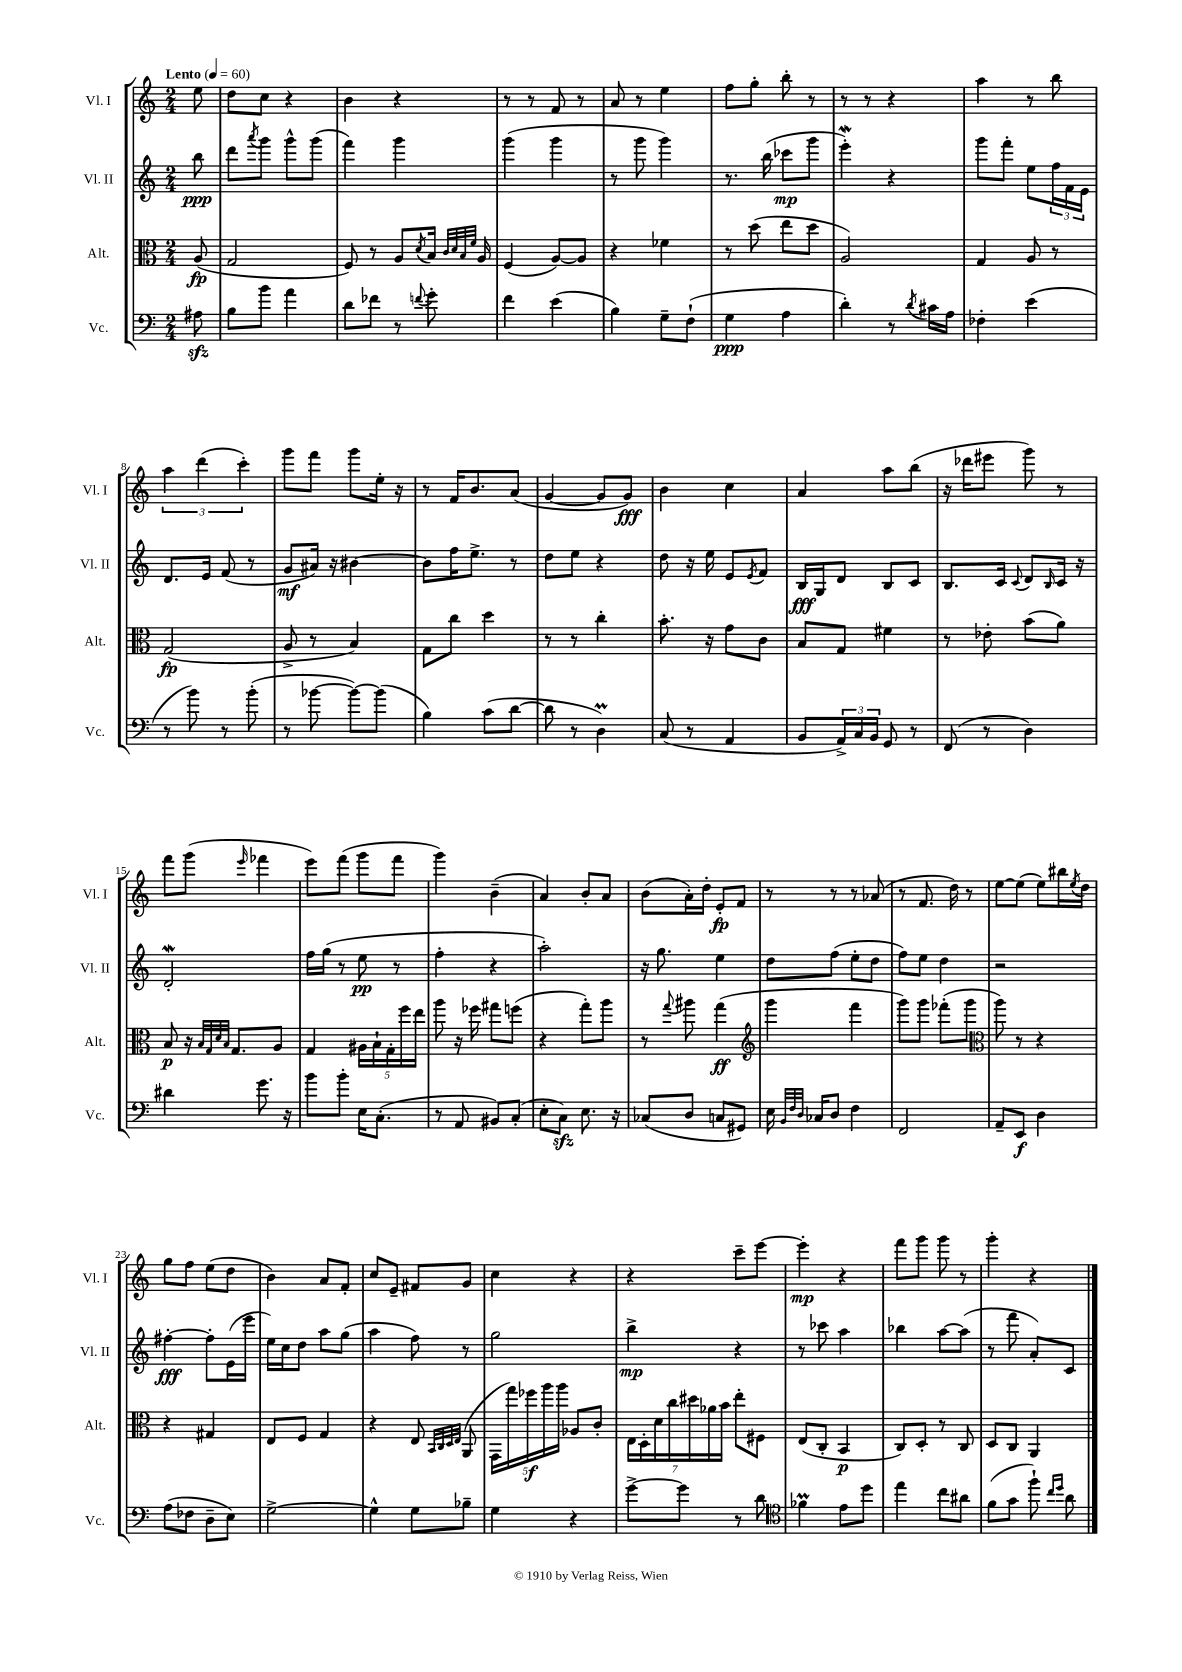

**kern	**dynam	**kern	**dynam	**kern	**dynam	**kern	**dynam
*part4	*part4	*part3	*part3	*part2	*part2	*part1	*part1
*staff4	*staff4	*staff3	*staff3	*staff2	*staff2	*staff1	*staff1
*I"Vc.	*	*I"Alt.	*	*I"Vl. II	*	*I"Vl. I	*
*I'Vc.	*	*I'Alt.	*	*I'Vl. II	*	*I'Vl. I	*
*clefF4	*	*clefC3	*	*clefG2	*	*clefG2	*
*k[]	*	*k[]	*	*k[]	*	*k[]	*
*M2/4	*	*M2/4	*	*M2/4	*	*M2/4	*
*MM60	*	*MM60	*	*MM60	*	*MM60	*
=	=	=	=	=	=	=	=
!	!	!	!	!	!	!LO:TX:a:B:t=Lento	!
8A#Xzz\	.	(8A/	fp	8bb\	ppp	8ee\	.
=1	=1	=1	=1	=1	=1	=1	=1
8B\L	.	2G/	.	8ddd\L	.	8dd\L	.
.	.	.	.	8qaaa/	.	.	.
8b\J	.	.	.	8ggg\J	.	8cc\J	.
4a\	.	.	.	8ggg^^\L	.	4r	.
.	.	.	.	(8ggg\J	.	.	.
=2	=2	=2	=2	=2	=2	=2	=2
8d\L	.	8F/)	.	4fff\)	.	4b\	.
8f-X\J	.	8r	.	.	.	.	.
8r	.	8A/L	.	4ggg\	.	4r	.
8qqfn/	.	8qd/	.	.	.	.	.
8g'\	.	16B/Jk	.	.	.	.	.
.	.	32qqc/LLL	.	.	.	.	.
.	.	32qqd/	.	.	.	.	.
.	.	32qqB/	.	.	.	.	.
.	.	32qqf/JJJ	.	.	.	.	.
.	.	16A/	.	.	.	.	.
=3	=3	=3	=3	=3	=3	=3	=3
4f\	.	(4F/	.	(4ggg\	.	8r	.
.	.	.	.	.	.	8r	.
(4e\	.	[8A/L)	.	4ggg\	.	8f/	.
.	.	8A/J]	.	.	.	8r	.
=4	=4	=4	=4	=4	=4	=4	=4
4B\)	.	4r	.	8r	.	8a/	.
.	.	.	.	8ggg\	.	8r	.
8G~\L	.	4f-X\	.	4ggg\)	.	4ee\	.
(8F`\J	.	.	.	.	.	.	.
=5	=5	=5	=5	=5	=5	=5	=5
4G\	ppp	8r	.	8.r	.	8ff\L	.
.	.	(8dd\	.	.	.	8gg'\J	.
.	.	.	.	(16bb\	.	.	.
4A\	.	8ee\L	.	8ccc-X\L	mp	8bb'\	.
.	.	8dd\J	.	8ggg\J	.	8r	.
=6	=6	=6	=6	=6	=6	=6	=6
4d'\)	.	2A/)	.	4eeeW'\)	.	8r	.
.	.	.	.	.	.	8r	.
8r	.	.	.	4r	.	4r	.
8qd/	.	.	.	.	.	.	.
16c#X\LL	.	.	.	.	.	.	.
16A\JJ	.	.	.	.	.	.	.
=7	=7	=7	=7	=7	=7	=7	=7
4F-X'\	.	4G/	.	8ggg\L	.	4aa\	.
.	.	.	.	8fff'\J	.	.	.
(4e\	.	8A/	.	8ee\L	.	8r	.
.	.	8r	.	24ff\L	.	8bb\	.
.	.	.	.	24f\	.	.	.
.	.	.	.	24e\JJ	.	.	.
!!LO:LB:g=z
=8	=8	=8	=8	=8	=8	=8	=8
8r	.	(2G/	fp	8.d/L	.	6aa\	.
8b\)	.	.	.	.	.	.	.
.	.	.	.	.	.	(6ddd\	.
.	.	.	.	16e/Jk	.	.	.
8r	.	.	.	(8f/	.	.	.
.	.	.	.	.	.	6ccc'\)	.
(8b'\	.	.	.	8r	.	.	.
=9	=9	=9	=9	=9	=9	=9	=9
8r	.	8A^/	.	8g/L	mf	8ggg\L	.
[8b-X\	.	8r	.	16a#X/Jk)	.	8fff\J	.
.	.	.	.	16r	.	.	.
8b-\L_)	.	4B/)	.	[4b#X\	.	8ggg\L	.
(8b-\J]	.	.	.	.	.	16ee'\Jk	.
.	.	.	.	.	.	16r	.
=10	=10	=10	=10	=10	=10	=10	=10
4B\)	.	8G\L	.	8b#\L]	.	8r	.
.	.	8cc\J	.	16ff\K	.	16f/KL	.
.	.	.	.	8.ee^\J	.	8.b/	.
(8c\L	.	4dd\	.	.	.	.	.
[8d\J	.	.	.	8r	.	(8a/J	.
=11	=11	=11	=11	=11	=11	=11	=11
8d\]	.	8r	.	8dd\L	.	[4g/	.
8r	.	8r	.	8ee\J	.	.	.
4DM\)	.	4cc'\	.	4r	.	8g/L]	.
.	.	.	.	.	.	8g/J)	fff
=12	=12	=12	=12	=12	=12	=12	=12
(8C/	.	8.b'\	.	8dd\	.	4b\	.
8r	.	.	.	16r	.	.	.
.	.	16r	.	16ee\	.	.	.
4AA/	.	8g\L	.	8e/L	.	4cc\	.
.	.	.	.	8qe/	.	.	.
.	.	8c\J	.	8f/J	.	.	.
=13	=13	=13	=13	=13	=13	=13	=13
8BB/L	.	8B/L	.	16B/LL	fff	4a/	.
.	.	.	.	16G/J	.	.	.
24AA^/L)	.	8G/J	.	8d/J	.	.	.
24C/	.	.	.	.	.	.	.
24BB/JJ	.	.	.	.	.	.	.
8GG/	.	4f#X\	.	8B/L	.	8aa\L	.
8r	.	.	.	8c/J	.	(8bb\J	.
=14	=14	=14	=14	=14	=14	=14	=14
(8FF/	.	8r	.	8.B/L	.	16r	.
.	.	.	.	.	.	16ddd-X\KL	.
8r	.	8e-X'\	.	.	.	8eee#X\J	.
.	.	.	.	16c/Jk	.	.	.
.	.	.	.	8qqc/	.	.	.
4D\)	.	(8b\L	.	8d/L	.	8ggg\)	.
.	.	.	.	16qqB/	.	.	.
.	.	8a\J)	.	16c/Jk	.	8r	.
.	.	.	.	16r	.	.	.
!!LO:LB:g=z
=15	=15	=15	=15	=15	=15	=15	=15
4d#X\	.	8B/	p	2dW'/	.	8fff\L	.
.	.	16r	.	.	.	(8ggg\J	.
.	.	32qqB/LLL	.	.	.	.	.
.	.	32qqG/	.	.	.	.	.
.	.	32qqd/	.	.	.	.	.
.	.	32qqB/JJJ	.	.	.	.	.
.	.	8.G/L	.	.	.	.	.
.	.	.	.	.	.	16qqeee/	.
8.g\	.	.	.	.	.	4fff-X\	.
.	.	8A/J	.	.	.	.	.
16r	.	.	.	.	.	.	.
=16	=16	=16	=16	=16	=16	=16	=16
8b\L	.	4G/	.	16ff\LL	.	8eee\L)	.
.	.	.	.	(16gg\JJ	.	.	.
8b'\J	.	.	.	8r	.	(8fff\J	.
16E\KL	.	20A#X\LL	.	8ee\	pp	8ggg\L	.
.	.	20B`\	.	.	.	.	.
(8.C'\J	.	.	.	.	.	.	.
.	.	20G'\	.	.	.	.	.
.	.	.	.	8r	.	8fff\J	.
.	.	20ff\	.	.	.	.	.
.	.	20ee\JJ	.	.	.	.	.
=17	=17	=17	=17	=17	=17	=17	=17
8r	.	8aa\	.	4ff'\	.	4ggg\)	.
8AA/	.	16r	.	.	.	.	.
.	.	16ff-X\	.	.	.	.	.
8BB#X/L)	.	8gg#X\L	.	4r	.	(4b~\	.
(8C'/J	.	(8ffn\J	.	.	.	.	.
=18	=18	=18	=18	=18	=18	=18	=18
8E'\L	.	4r	.	2aa'\)	.	4a/)	.
8Czz\J)	.	.	.	.	.	.	.
8.E\	.	8gg'\L)	.	.	.	8b'/L	.
.	.	8aa\J	.	.	.	8a/J	.
16r	.	.	.	.	.	.	.
=19	=19	=19	=19	=19	=19	=19	=19
(8C-X/L	.	8r	.	16r	.	(8b\L	.
.	.	.	.	8.gg\	.	.	.
.	.	8qqgg/	.	.	.	.	.
8D/J	.	8aa#X\	.	.	.	16a'\L)	.
.	.	.	.	.	.	16dd'\JJ	.
8Cn/L	.	(4gg\	ff	4ee\	.	8e'/L	fp
8GG#X/J)	.	.	.	.	.	8f/J	.
=20	=20	=20	=20	=20	=20	=20	=20
*	*	*clefG2	*	*	*	*	*
16E\	.	4ggg\	.	8dd\L	.	8r	.
32qqBB/LLL	.	.	.	.	.	.	.
32qqF/	.	.	.	.	.	.	.
32qqD/JJJ	.	.	.	.	.	.	.
16C-X/KL	.	.	.	.	.	.	.
8D/J	.	.	.	(8ff\J	.	8r	.
4F\	.	4fff\	.	8ee'\L	.	8r	.
.	.	.	.	8dd\J	.	(8a-X/	.
=21	=21	=21	=21	=21	=21	=21	=21
2FF/	.	8ggg\L)	.	8ff\L)	.	8r	.
.	.	8ggg\J	.	8ee\J	.	8.f/	.
.	.	(8fff-X'\L	.	4dd\	.	.	.
.	.	.	.	.	.	16dd\)	.
.	.	8ggg\J	.	.	.	8r	.
=22	=22	=22	=22	=22	=22	=22	=22
*	*	*clefC3	*	*	*	*	*
8AA~/L	.	8aa\)	.	2r	.	[8ee\L	.
8EE/J	f	8r	.	.	.	(8ee\J]	.
4D\	.	4r	.	.	.	8ee\L)	.
.	.	.	.	.	.	16bb#X\L	.
.	.	.	.	.	.	8qee/	.
.	.	.	.	.	.	16dd\JJ	.
!!LO:LB:g=z
=23	=23	=23	=23	=23	=23	=23	=23
(8A\L	.	4r	.	[4ff#X'\	fff	8gg\L	.
8F-X\J	.	.	.	.	.	8ff\J	.
8D~\L	.	4G#X/	.	8ff#'\L]	.	(8ee\L	.
8E\J)	.	.	.	(16e\L	.	8dd\J	.
.	.	.	.	16eee\JJ	.	.	.
=24	=24	=24	=24	=24	=24	=24	=24
[2G^\	.	8E/L	.	16ee\LL)	.	4b\)	.
.	.	.	.	16cc\J	.	.	.
.	.	8F/J	.	8dd\J	.	.	.
.	.	4G/	.	8aa\L	.	8a/L	.
.	.	.	.	(8gg\J	.	8f'/J	.
=25	=25	=25	=25	=25	=25	=25	=25
4G^^\]	.	4r	.	4aa\	.	8cc/L	.
.	.	.	.	.	.	8e~/J	.
8G\L	.	8E/	.	8ff\)	.	8f#X/L	.
.	.	32qqBB/LLL	.	.	.	.	.
.	.	32qqC/	.	.	.	.	.
.	.	32qqD/	.	.	.	.	.
.	.	32qqE/JJJ	.	.	.	.	.
8B-X~\J	.	(8AA/	.	8r	.	8g/J	.
=26	=26	=26	=26	=26	=26	=26	=26
4G\	.	20GG\LL	.	2gg\	.	4cc\	.
.	.	20gg\)	.	.	.	.	.
.	.	20ff-X\	f	.	.	.	.
.	.	20aa\	.	.	.	.	.
.	.	20aa\JJ	.	.	.	.	.
4r	.	8A-X/L	.	.	.	4r	.
.	.	8c'/J	.	.	.	.	.
=27	=27	=27	=27	=27	=27	=27	=27
[8g^\L	.	28E\LL	.	4bb^\	mp	4r	.
.	.	28D'\	.	.	.	.	.
.	.	28d\	.	.	.	.	.
.	.	28cc\	.	.	.	.	.
8g\J]	.	.	.	.	.	.	.
.	.	28dd#X\	.	.	.	.	.
.	.	28a-X\	.	.	.	.	.
.	.	28b\JJ	.	.	.	.	.
8r	.	8ee'\L	.	4r	.	8ccc~\L	.
8d\	.	8F#X\J	.	.	.	[8eee\J	.
=28	=28	=28	=28	=28	=28	=28	=28
*clefC4	*	*	*	*	*	*	*
4f-XM\	.	(8E/L	.	8r	.	4eee'\]	mp
.	.	8C'/J	.	8ccc-X\	.	.	.
8e\L	.	4BB/	p	4aa\	.	4r	.
8dd\J	.	.	.	.	.	.	.
=29	=29	=29	=29	=29	=29	=29	=29
4ee\	.	8C/L)	.	4bb-X\	.	8fff\L	.
.	.	8D'/J	.	.	.	8ggg\J	.
8cc\L	.	8r	.	[8aa\L	.	8ggg\	.
8a#X\J	.	8C/	.	(8aa\J]	.	8r	.
=30	=30	=30	=30	=30	=30	=30	=30
(8f\L	.	8D/L	.	8r	.	4ggg'\	.
8g\J	.	8C/J	.	8fff\	.	.	.
8ff`\)	.	4AA/	.	8a'/L)	.	4r	.
16qqcc/LL	.	.	.	.	.	.	.
16qqdd/JJ	.	.	.	.	.	.	.
8a\	.	.	.	8c/J	.	.	.
==	==	==	==	==	==	==	==
*-	*-	*-	*-	*-	*-	*-	*-
